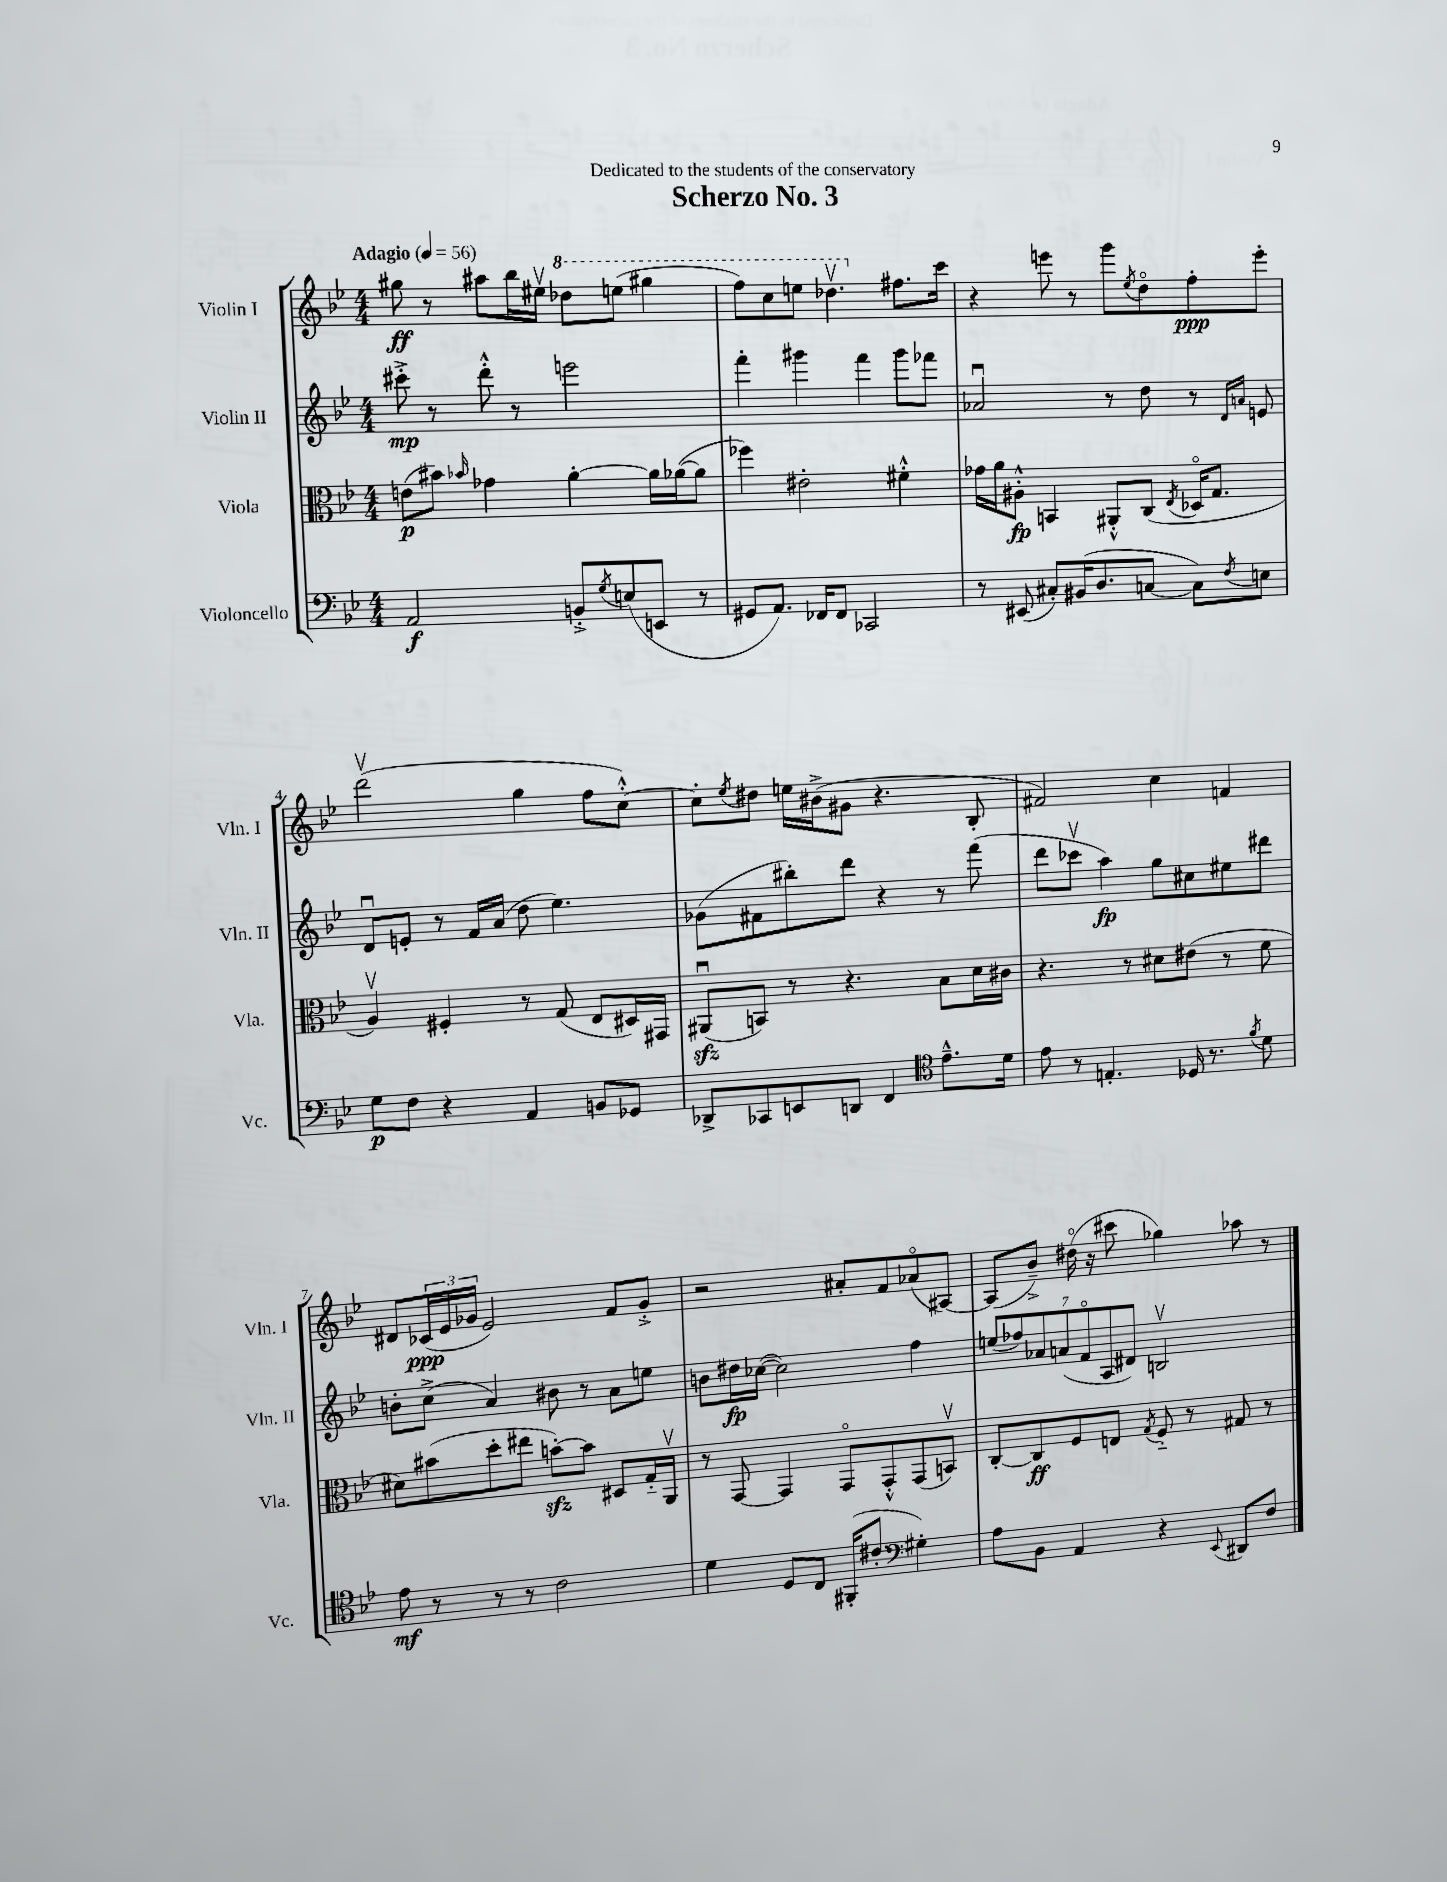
\header { title = "Scherzo No. 3" dedication = "Dedicated to the students of the conservatory" }
<<
\new StaffGroup <<
\new Staff = "s0" \with { instrumentName = "Violin I" shortInstrumentName = "Vln. I" } {
    \clef treble \key bes \major \numericTimeSignature \time 4/4 \tempo "Adagio" 4 = 56
    gis''8\ff r8 ais''8 bes''16 eis''16\upbow \ottava #1 des'''8 e'''8( gis'''4 |
    f'''8) c'''8 e'''8 des'''4.\upbow \ottava #0 fis''8. c'''16 |
    r4 e'''8 r8 g'''8 \acciaccatura { ees''8 } d''8\flageolet f''8-.\ppp e'''8-. |
    d'''2\upbow( g''4 f''8 c''8~-.-^) |
    c''8-. \acciaccatura { ees''8 } dis''8 e''16 bis'16->( gis'8 r4. bes8-. |
    fis'2) c''4 f'4 |
    dis'8 \tuplet 3/2 { ces'16\ppp( ees'16 ges'16 } ees'2) f'8 ges'8-.-> |
    r2 ais'8-. f'8 aes'8\flageolet( ais8~) |
    ais8( bes'8--->) dis''16\flageolet( r16 cis'''8 ges''4) aes''8 r8 \bar "|." |
}
\new Staff = "s1" \with { instrumentName = "Violin II" shortInstrumentName = "Vln. II" } {
    \clef treble \key bes \major \numericTimeSignature \time 4/4
    cis'''8-.->\mp r8 d'''8-.-^ r8 e'''2 |
    f'''4-. gis'''4 f'''4 gis'''8 fes'''8 |
    aes'2\downbow r8 d''8 r8 \grace { d'16 a'16 } e'8 |
    d'8\downbow e'8-. r8 f'16 a'16( d''8 ees''4.) |
    ges'8( fis'8 bis''8-.) d'''8 r4 r8 f'''8( |
    d'''8 ces'''8\upbow a''4\fp) g''8 cis''8 eis''8 dis'''8 |
    b'8-. c''8->( a'4) bis'8 r8 a'8 e''8 |
    b'8 dis''16\fp ces''16~( ces''2) f''4 |
    \tuplet 7/4 { e''8( fes''8) aes'8 a'8( f'8\flageolet a8 dis'8) } b2\upbow \bar "|." |
}
\new Staff = "s2" \with { instrumentName = "Viola" shortInstrumentName = "Vla." } {
    \clef alto \key bes \major \numericTimeSignature \time 4/4
    e'8\p( bis'8) \grace { bes'16 } ges'4 a'4~-. a'16 aes'16~( aes'8 |
    fes''4) eis'2-. fis'4-.-^ |
    ges'16 a'16 ais8-.-^\fp b,4 ais,8-.-^ c8( \acciaccatura { ees8 } des16\flageolet g8. |
    a4\upbow) fis4-. r8 g8( ees8 dis16) gis,16 |
    ais,8\downbow\sfz( b,8) r8 r4. bes8 d'16 cis'16 |
    r4. r8 dis'8 eis'8( r8 f'8 |
    dis'8) bis'8( d''8-. eis''8 b'8~-.\sfz) b'8 dis8 g16-_ a,16\upbow |
    r8 g,8~ g,4 g,8\flageolet g,8-.-^ g,8( b,8\upbow) |
    c8~-. c8\ff f8 e8 \acciaccatura { g8 } f8-_ r8 gis8 r8 \bar "|." |
}
\new Staff = "s3" \with { instrumentName = "Violoncello" shortInstrumentName = "Vc." } {
    \clef bass \key bes \major \numericTimeSignature \time 4/4
    a,2\f b,8-.-> \acciaccatura { g8 } e8( e,8 r8 |
    gis,8 a,8.) fes,16 fes,8 ces,2 |
    r8 eis,8( cis8-.) bis,16( d8. c8~ c8) \acciaccatura { f8 } e8 |
    g8\p f8 r4 a,4 b,8 ges,8 |
    des,8-> ces,8 e,8 d,8 f,4 \clef tenor ees'8.---^ d'16 |
    ees'8 r8 e4.-. des16 r8. \acciaccatura { f'8 } d'8 |
    ees'8\mf r8 r8 r8 c'2 |
    d'4 d8 c8 fis,16-.( cis'8.-. \clef bass gis4-.) |
    a8 bes,8 a,4 r4 \appoggiatura { ees,8 } dis,8 f8 \bar "|." |
}
>>
>>
